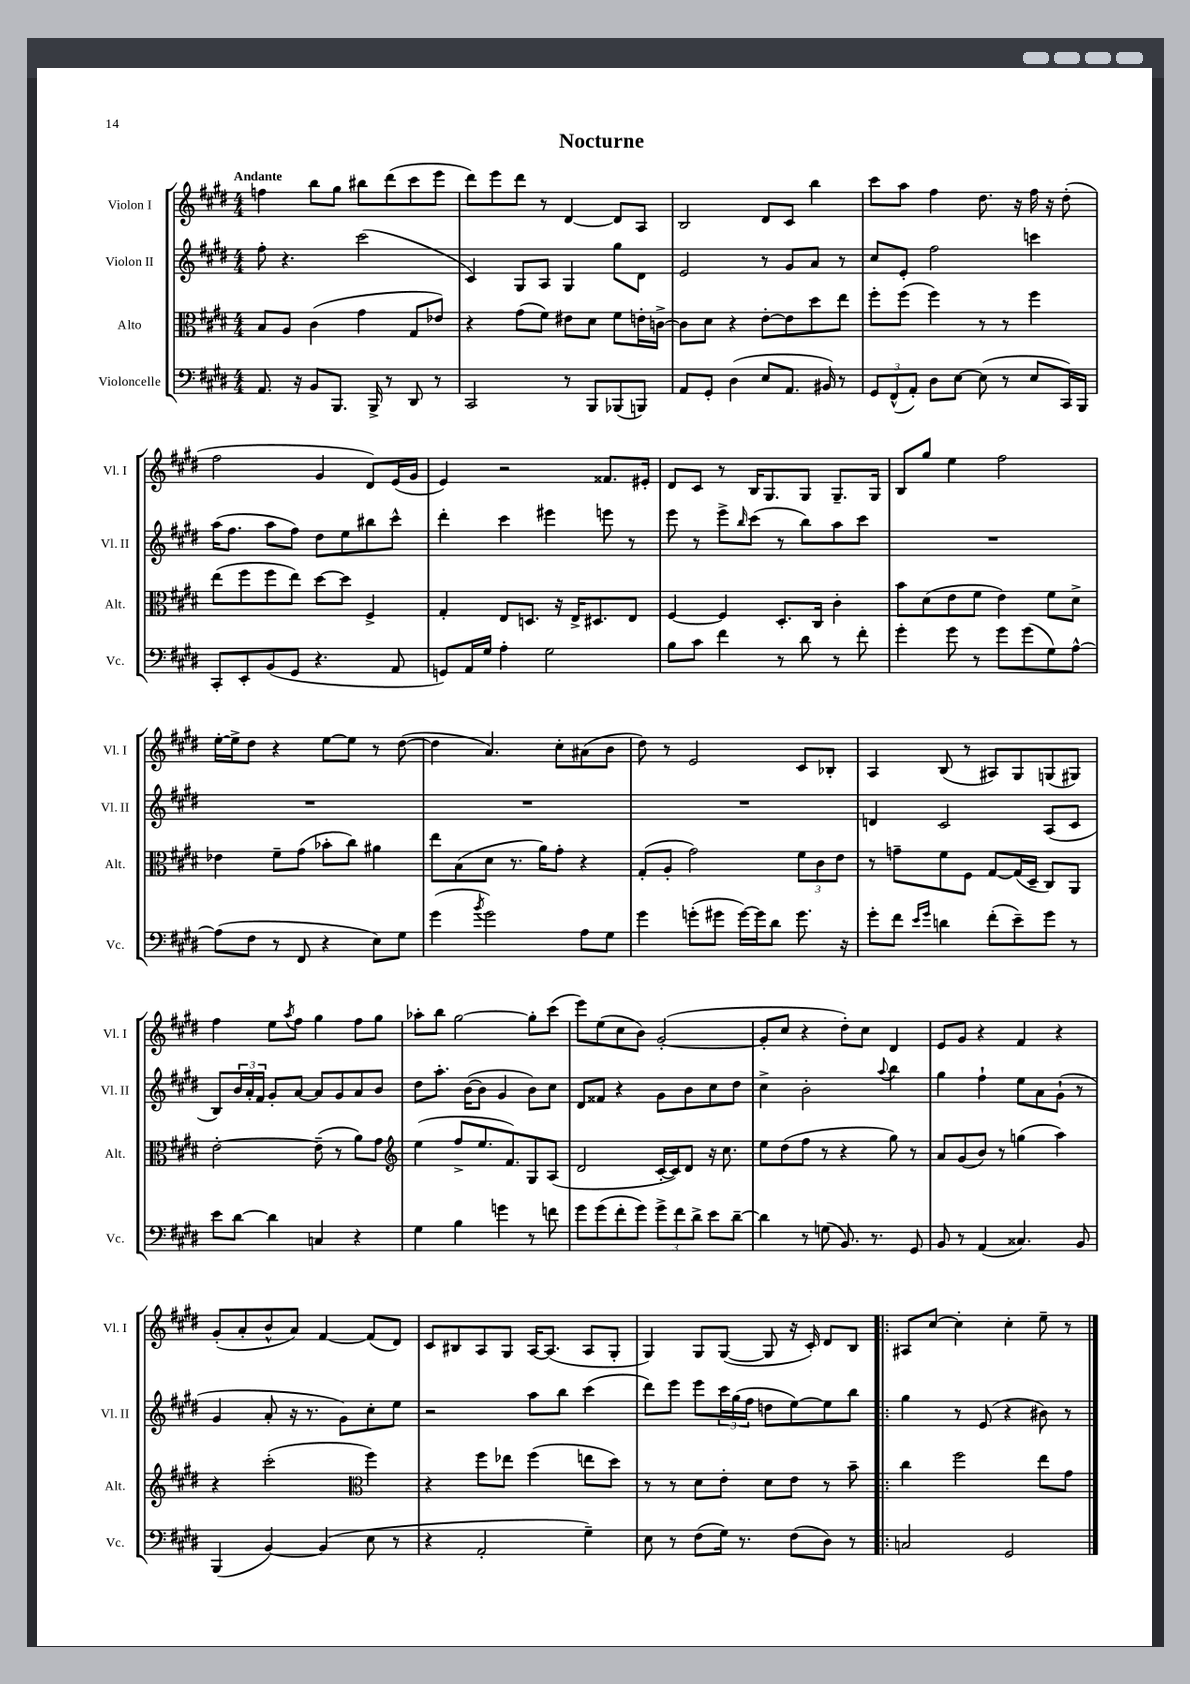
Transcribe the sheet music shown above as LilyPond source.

\header { title = "Nocturne" }
<<
\new StaffGroup <<
\new Staff = "s0" \with { instrumentName = "Violon I" shortInstrumentName = "Vl. I" } {
    \clef treble \key e \major \numericTimeSignature \time 4/4 \tempo "Andante"
    f''4 b''8 gis''8 bis''8 dis'''8( cis'''8 e'''8 |
    dis'''8) e'''8 dis'''8 r8 dis'4~ dis'8 a8 |
    b2 dis'8 cis'8 b''4 |
    cis'''8 a''8 fis''4 dis''8. r16 fis''16 r16 dis''8-.( |
    fis''2 gis'4 dis'8) e'16( gis'16 |
    e'4) r2 fisis'8. eis'16-. |
    dis'8 cis'8 r8 b16 gis8. gis8 gis8.-- gis16 |
    b8 gis''8 e''4 fis''2 |
    e''16~-. e''16-> dis''8 r4 e''8~ e''8 r8 dis''8~( |
    dis''4 a'4.) cis''8-. ais'8( b'8 |
    dis''8) r8 e'2 cis'8 bes8-. |
    a4 b8( r8 ais8) gis8 g8( gis8) |
    fis''4 e''8 \acciaccatura { a''8 } fis''8 gis''4 fis''8 gis''8 |
    aes''8-. b''8 gis''2~ gis''8-. cis'''8( |
    e'''8) e''8( cis''8 b'8) gis'2~-.( |
    gis'8-. cis''8 r4 dis''8-.) cis''8 dis'4 |
    e'8 gis'8 r4 fis'4 r4 |
    gis'8-.( a'8-. b'8-^ a'8) fis'4~ fis'8( dis'8) |
    cis'8 bis8 a8 gis8 a16~ a8.( a8 gis8-. |
    gis4) gis8 gis8~( gis8 r16 cis'16-.) dis'8 b8 |
    \bar ".|:" ais8 cis''8~ cis''4-. cis''4-. e''8-- r8 \bar "|." |
}
\new Staff = "s1" \with { instrumentName = "Violon II" shortInstrumentName = "Vl. II" } {
    \clef treble \key e \major \numericTimeSignature \time 4/4
    fis''8-. r4. cis'''2( |
    cis'4) gis8 a8 gis4 gis''8 dis'8 |
    e'2 r8 gis'8 a'8 r8 |
    cis''8 e'8-. fis''2 c'''4 |
    a''16( fis''8. a''8 fis''8) dis''8 e''8 bis''8 cis'''8-^ |
    dis'''4-. cis'''4 eis'''4 e'''8 r8 |
    e'''8 r8 e'''8-> \grace { b''16 } cis'''8( r8 b''8) a''8 cis'''8 |
    R1 |
    R1 |
    R1 |
    R1 |
    d'4 cis'2 a8( cis'8 |
    b8) \tuplet 3/2 { b'16 a'16-. fis'16 } gis'8-. a'8~ a'8 gis'8 a'8 b'8 |
    dis''8 a''8.-. b'16~( b'8 gis'4 b'8) cis''8 |
    dis'8 fisis'8 r4 gis'8 b'8 cis''8 dis''8 |
    cis''4-> b'2-. \appoggiatura { a''8 } b''4 |
    gis''4 fis''4-! e''8 a'8 gis'8-!( r8 |
    gis'4 a'8-. r16 r8. gis'8) cis''8-. e''8 |
    r2 a''8 b''8 cis'''4( |
    dis'''8) e'''8 e'''8 \tuplet 3/2 { cis'''16 gis''16( fis''16 } d''8 e''8~) e''8 b''8 |
    \bar ".|:" gis''4 r8 e'8( r4 bis'8) r8 \bar "|." |
}
\new Staff = "s2" \with { instrumentName = "Alto" shortInstrumentName = "Alt." } {
    \clef alto \key e \major \numericTimeSignature \time 4/4
    b8 a8 cis'4( gis'4 gis8 ees'8) |
    r4 gis'8( fis'8) eis'8 dis'8 fis'8 e'16-. c'16~-> |
    c'8 dis'8 r4 e'8~-. e'8 dis''8 e''8 |
    fis''8-. fis''8( fis''4) r8 r8 fis''4 |
    e''8( fis''8 fis''8 e''8) dis''8~ dis''8 fis4-> |
    gis4-. e8 d8. r16 e16-> dis8. e8 |
    fis4~ fis4 dis8.-. cis16 cis'4-. |
    b'8 dis'8( e'8 fis'8 e'4) fis'8 dis'8-> |
    ees'4 fis'8-- gis'8( bes'8-. cis''8) ais'4 |
    e''8 b8( dis'8 r8. a'16) gis'8-. r4 |
    gis8-.( a8-. gis'2) \tuplet 3/2 { fis'8 cis'8 e'8 } |
    r8 g'8-- fis'8 fis8 gis8~ gis16( dis16-- cis8) a,8 |
    e'2~-. e'8--( r8 a'8) gis'8 |
    \clef treble e''4( fis''8-> e''8. fis'8.) gis8 a8( |
    dis'2 cis'16~-. cis'16) dis'8 r16 cis''8. |
    e''8 dis''8( fis''8 r8 r4 gis''8) r8 |
    a'8 gis'8( b'8) r8 g''4( a''4) |
    r4 cis'''2-.( \clef alto fis''4) |
    r4 fis''8 ees''8 fis''4( e''8 dis''8) |
    r8 r8 dis'8 e'8-. dis'8 e'8 r8 b'8-- |
    \bar ".|:" cis''4 fis''2 e''8 gis'8 \bar "|." |
}
\new Staff = "s3" \with { instrumentName = "Violoncelle" shortInstrumentName = "Vc." } {
    \clef bass \key e \major \numericTimeSignature \time 4/4
    a,8. r16 b,8 b,,8. b,,16-> r8 dis,8 r8 |
    cis,2 r8 b,,8 bes,,8( b,,8) |
    a,8 gis,8-. dis4( e8 a,8. bis,16) r8 |
    \tuplet 3/2 { gis,8 fis,8-^( a,8-.) } dis8 e8~ e8( r8 e8 cis,16) b,,16 |
    cis,8-. e,8-. b,8( gis,8 r4. a,8 |
    g,8) a,16 gis16 a4-. gis2 |
    b8 cis'8 fis'4 r8 dis'8 r8 fis'8-. |
    gis'4-. gis'8 r8 gis'8 gis'8( gis8) a8~-^ |
    a8( fis8 r8 fis,8 r4 e8) gis8 |
    gis'4( \acciaccatura { b'8 } gis'2) a8 gis8 |
    gis'4 g'8-.( gis'8 gis'16~) gis'16 dis'8 gis'8. r16 |
    gis'8-. fis'8 \grace { e'16 gis'16 } d'4 fis'8-.( e'8--) gis'8 r8 |
    e'8 dis'8~ dis'4 c4 r4 |
    gis4 b4 g'4 r8 f'8 |
    gis'8 gis'8( fis'8-. gis'8) \tuplet 3/2 { gis'8-> fis'8 dis'8-> } e'8 dis'8~-- |
    dis'4 r8 g8( b,8.) r8. gis,8 |
    b,8 r8 a,4( cisis4.) b,8 |
    b,,4( b,4~) b,4( e8 r8 |
    r4 a,2-. gis4--) |
    e8 r8 fis8( gis16) r8. fis8( dis8) r8 |
    \bar ".|:" c2 gis,2 \bar "|." |
}
>>
>>
\layout { \context { \Score \remove "Bar_number_engraver" } }
